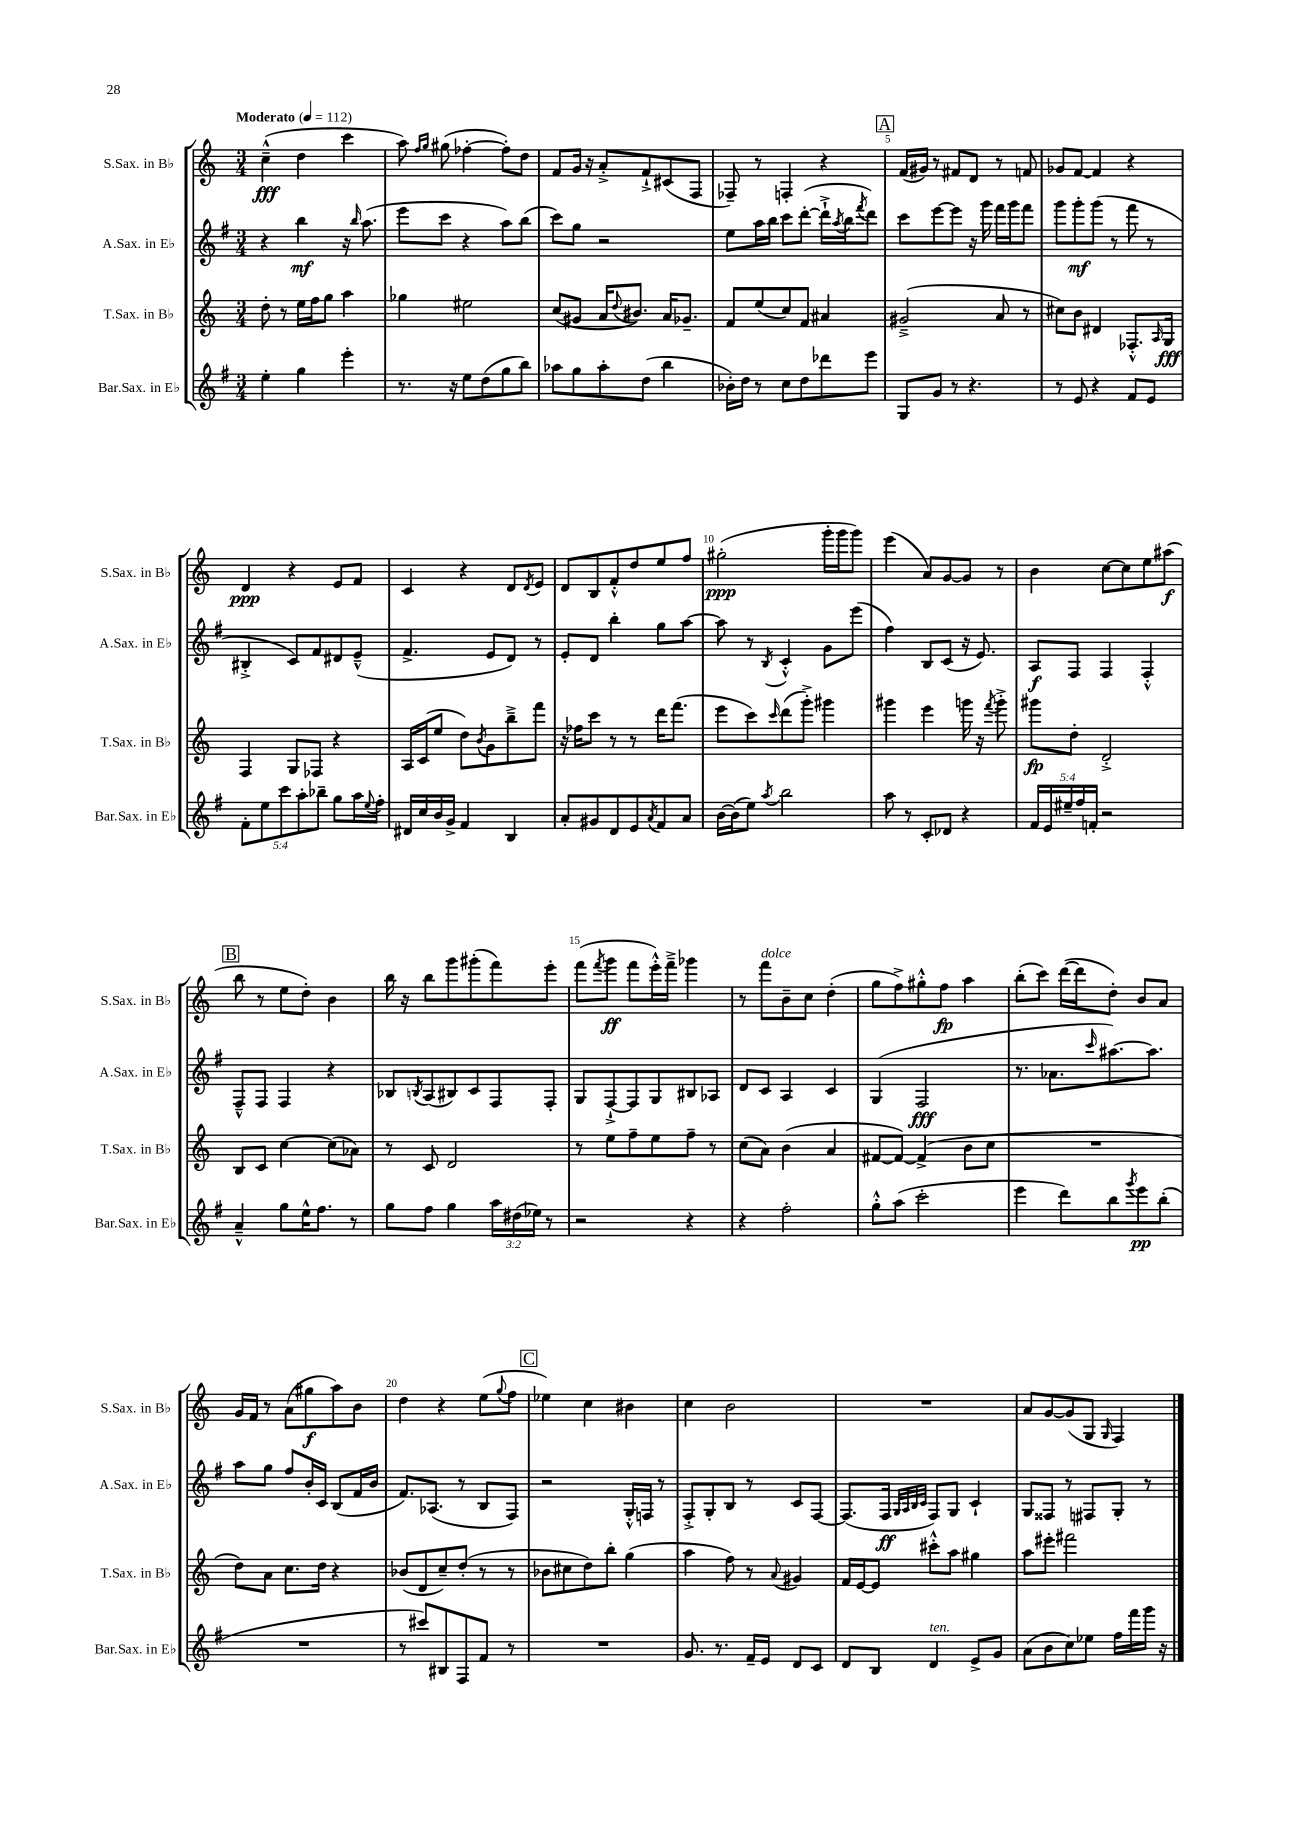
<<
\new StaffGroup <<
\new Staff = "s0" \with { instrumentName = "S.Sax. in Bb" shortInstrumentName = "S.Sax. in Bb" } {
    \clef treble \key c \major \numericTimeSignature \time 3/4 \tempo "Moderato" 4 = 112
    c''4---^\fff( d''4 c'''4 |
    a''8) \grace { f''16 g''16 } gis''8( fes''4~-. fes''8-.) d''8 |
    f'8 g'16 r16 a'8-.-> f'8-!-> cis'8( f8 |
    fes8--) r8 f4-. r4 |
    \mark \markup { \box "A" } f'16( gis'16) r8 fis'8 d'8 r8 f'8 |
    ges'8 f'8~ f'4 r4 |
    d'4\ppp r4 e'8 f'8 |
    c'4 r4 d'8 \acciaccatura { d'8 } e'8 |
    d'8 b8 f'8-.-^ d''8 e''8 f''8 |
    gis''2-.\ppp( g'''16-. g'''16 g'''8) |
    e'''4( a'8) g'8~ g'8 r8 |
    b'4 c''8~ c''8 e''8 ais''8\f( |
    \mark \markup { \box "B" } b''8 r8 e''8 d''8-.) b'4 |
    b''16 r16 b''8 g'''8 gis'''8-.( f'''8) e'''8-. |
    f'''8( \acciaccatura { f'''8 } g'''8\ff f'''8 e'''16-.-^) f'''16---> ges'''4 |
    r8 f'''8^\markup { \italic "dolce" } b'8-- c''8 d''4-.( |
    g''8 f''8->) gis''8-.-^ f''8\fp a''4 |
    b''8-.( c'''8) d'''16~( d'''16 d''8-.) b'8 a'8 |
    g'16 f'16 r8 a'8( gis''8\f a''8) b'8 |
    d''4 r4 e''8( \appoggiatura { g''8 } f''8 |
    \mark \markup { \box "C" } ees''4) c''4 bis'4 |
    c''4 b'2 |
    R2. |
    a'8 g'8~ g'8( g8 \grace { g16 } f4) \bar "|." |
}
\new Staff = "s1" \with { instrumentName = "A.Sax. in Eb" shortInstrumentName = "A.Sax. in Eb" } {
    \clef treble \key g \major \numericTimeSignature \time 3/4
    r4 b''4\mf r16 \grace { b''16 } a''8.( |
    e'''8 c'''8 r4 a''8) b''8( |
    c'''8) g''8 r2 |
    e''8 a''16 b''16 c'''8 d'''8~-.( d'''16-!-> \acciaccatura { a''8 } b''16 \acciaccatura { fis'''8 } d'''8) |
    \mark \markup { \box "A" } c'''8 e'''8~ e'''8 r16 g'''16 fis'''16 g'''16 fis'''8 |
    g'''8 g'''8-.\mf g'''8( r8 fis'''8 r8 |
    bis4-.-> c'8) fis'8 dis'8 e'8---^( |
    fis'4.-> e'8 d'8) r8 |
    e'8-. d'8 b''4-. g''8 a''8~ |
    a''8 r8 \acciaccatura { b8 } c'4-.-^ g'8 e'''8( |
    fis''4) b8 c'8( r16 e'8.) |
    a8\f fis8 fis4 fis4-.-^ |
    \mark \markup { \box "B" } fis8---^ fis8 fis4 r4 |
    bes8 \acciaccatura { b8 } a8( bis8) c'8 fis8 fis8-. |
    g8 fis8~-!-> fis8 g8 bis8 aes8 |
    d'8 c'8 a4 c'4 |
    g4( fis2\fff |
    r8. aes'8. \grace { c'''16 } ais''8.~) ais''8. |
    a''8 g''8 fis''8 b'16-. c'16 b8( fis'16 b'16 |
    fis'8.) aes8.( r8 b8 fis8) |
    \mark \markup { \box "C" } r2 g16-.-^ f16 r8 |
    fis8-.-> g8-. b8 r8 c'8 fis8~ |
    fis8.( fis16\ff \grace { g32 a32 b32 c'32 } fis8) g8 c'4-! |
    g8 fisis8 r8 fis8 g8-. r8 \bar "|." |
}
\new Staff = "s2" \with { instrumentName = "T.Sax. in Bb" shortInstrumentName = "T.Sax. in Bb" } {
    \clef treble \key c \major \numericTimeSignature \time 3/4
    d''8-. r8 e''16 f''16 g''8 a''4 |
    ges''4 eis''2 |
    c''8( gis'8 a'16 \appoggiatura { d''8 } bis'8.) a'16 ges'8.-- |
    f'8 e''8( c''8) f'8 ais'4 |
    \mark \markup { \box "A" } gis'2--->( a'8 r8 |
    cis''8) b'8 dis'4 fes8.-.-^ \grace { a16 } g16\fff |
    f4 g8 fes8 r4 |
    a16 c'16( e''8 d''8) \acciaccatura { b'8 } g'8 b''8---> f'''8 |
    r16 fes''16 c'''8 r8 r8 d'''16 f'''8.( |
    e'''8 c'''8) \grace { c'''16 } d'''8( g'''8-.->) gis'''4 |
    gis'''4 e'''4 g'''16 r16 \acciaccatura { f'''8 } g'''8-.-> |
    gis'''8\fp d''8-. d'2-.-> |
    \mark \markup { \box "B" } b8 c'8 c''4~ c''8( aes'8) |
    r8 c'8 d'2 |
    r8 e''8 f''8-- e''8 f''8-- r8 |
    c''8( a'8) b'4( a'4 |
    fis'8~ fis'8~) fis'4->( b'8 c''8 |
    R2. |
    d''8) a'8 c''8. d''16 r4 |
    bes'8( d'8 c''8--) d''8-.( r8 r8 |
    \mark \markup { \box "C" } bes'8 cis''8 d''8) b''8-. g''4( |
    a''4 f''8) r8 \appoggiatura { a'8 } gis'4 |
    f'16 e'16~ e'8 cis'''8-.-^ a''8 gis''4 |
    a''8 eis'''8-. fis'''2 \bar "|." |
}
\new Staff = "s3" \with { instrumentName = "Bar.Sax. in Eb" shortInstrumentName = "Bar.Sax. in Eb" } {
    \clef treble \key g \major \numericTimeSignature \time 3/4 \override Staff.TupletNumber.text = #tuplet-number::calc-fraction-text
    e''4-. g''4 e'''4-. |
    r8. r16 e''8 d''8( g''8 b''8) |
    aes''8 g''8 aes''8-. d''8( b''4 |
    bes'16-.) d''16 r8 c''8 d''8 des'''8 e'''8 |
    \mark \markup { \box "A" } g8 g'8 r8 r4. |
    r8 e'8 r4 fis'8 e'8 |
    \tuplet 5/4 { fis'8-. e''8 c'''8 a''8-. bes''8-- } g''8 a''16 \appoggiatura { e''8 } fis''16-. |
    dis'16 c''16 b'16 g'16-> fis'4 b4 |
    a'8-. gis'8 d'8 e'8 \acciaccatura { a'8 } fis'8 a'8 |
    b'16~ b'16( e''8) \acciaccatura { a''8 } b''2 |
    a''8 r8 c'8-. des'8 r4 |
    \tuplet 5/4 { fis'16 e'16 eis''16-- fis''16 f'16-. } r2 |
    \mark \markup { \box "B" } a'4---^ g''8 e''16-^ fis''8. r8 |
    g''8 fis''8 g''4 \tuplet 3/2 { a''16 dis''16( ees''16) } r8 |
    r2 r4 |
    r4 fis''2-. |
    g''8-.-^ a''8( c'''2-. |
    e'''4 d'''8) b''8 \acciaccatura { g'''8 } e'''8\pp b''8-.( |
    R2. |
    r8 cis'''8) bis8 fis8 fis'8 r8 |
    \mark \markup { \box "C" } R2. |
    g'8. r8. fis'16-- e'16 d'8 c'8 |
    d'8 b8 d'4^\markup { \italic "ten." } e'8-> g'8 |
    a'8( b'8 c''8) ees''8 fis''16 fis'''16 g'''16 r16 \bar "|." |
}
>>
>>
\layout { \context { \Score \override BarNumber.break-visibility = ##(#f #t #t) barNumberVisibility = #(every-nth-bar-number-visible 5) } }
